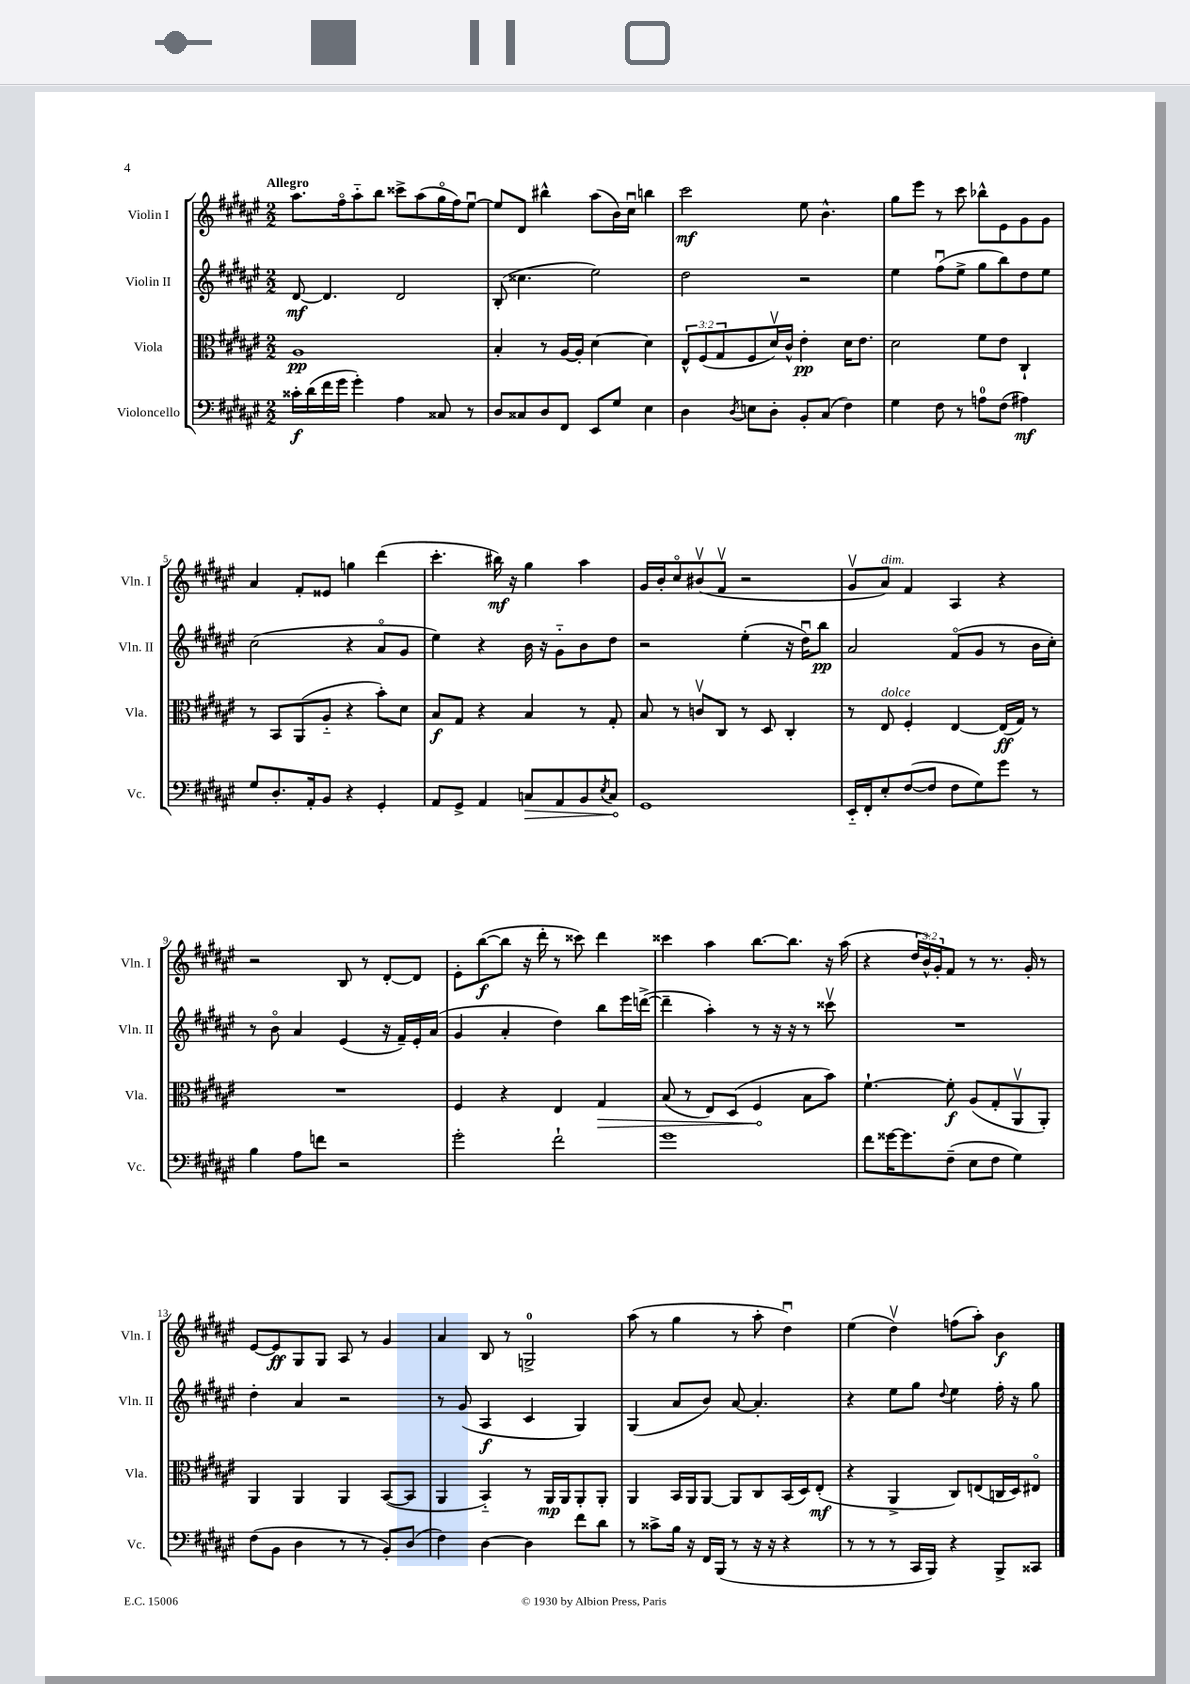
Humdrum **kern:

**kern	**kern	**kern	**kern
*staff4	*staff3	*staff2	*staff1
*clefF4	*clefC3	*clefG2	*clefG2
*k[f#c#g#d#a#e#]	*k[f#c#g#d#a#e#]	*k[f#c#g#d#a#e#]	*k[f#c#g#d#a#e#]
*M2/2	*M2/2	*M2/2	*M2/2
16c##'	1A#	[8d#	8.aa#
(16d#	.	.	.
16f#	.	4.d#]	.
16g#	.	.	16ff#o
4g#')	.	.	8aa#'~
.	.	.	8bb
4A#	.	2d#	8ccc##^
.	.	.	(8aa#
8C##	.	.	16gg#o
.	.	.	16ff#)
8r	.	.	[8ee#u
=	=	=	=
8D#	4B'	(8B'	8ee#]
8C##	.	4.cc##	8d#
8D#	8r	.	4bb#^^
8FF#	[16A#	.	.
.	16A#']	.	.
8EE#	[4d#	2ee#)	(8aa#
8G#	.	.	16b)
.	.	.	16cc#u
4E#	4d#]	.	4bb
=	=	=	=
4D#	12E#^^	2dd#	2ccc#
.	(12F#	.	.
.	12G#	.	.
8qD#	.	.	.
8E	8F#	.	.
8D#'	16d#v)	.	.
.	16c#^^	.	.
8BB'	4e#'	2r	8ee#
(8C#	.	.	4.b^^
4F#)	16d#	.	.
.	8.e#	.	.
=	=	=	=
4G#	2d#	4ee#	8gg#
.	.	.	8eee#
8F#	.	(8ff#u	8r
8r	.	8ee#^	8ccc#
8A	8f#	8gg#	8bb-^^
(8F#	8e#	8bb)	8e#
4A#)	4C#`	8dd#	8g#
.	.	8ee#	8g#
=	=	=	=
8G#	8r	(2cc#	4a#
8.D#'	8BB	.	.
.	(8AA#	.	8f#'
16AA#'	.	.	.
8BB	8A#'~	.	8e##
4r	4r	4r	4gg
4GG#'	8b')	8a#o	(4ddd#
.	8d#	8g#	.
=	=	=	=
8AA#	8B	4ee#)	4.ccc#'
8GG#^	8G#	.	.
4AA#	4r	4r	.
.	.	.	16bb#)
.	.	.	16r
8C	4B	16b	4gg#
.	.	16r	.
8AA#	.	8g#'~	.
8BB	8r	8b	4aa#
8qE#	.	.	.
8C	8G#'	8dd#	.
=	=	=	=
1GG#	8B	2r	16g#
.	.	.	16b'
.	8r	.	8cc#o
.	8cv	.	(8b#v
.	8C#	.	8f#v
.	8r	(4ee#'	2r
.	8D#	.	.
.	4C#'	16r	.
.	.	16dd#u)	.
.	.	8bb	.
=	=	=	=
16EE#'~	8r	2a#	8g#v
16FF#'	.	.	.
8E#'	8E#	.	8a#)
([8F#	4F#'	.	4f#
8F#]	.	.	.
8F#	[4E#	(8f#o	4A#
8G#)	.	8g#	.
8g#	(16E#]	8r	4r
.	16G#)	.	.
8r	8r	16b	.
.	.	16cc#')	.
=	=	=	=
4B	1r	8r	2r
.	.	8bo	.
8A#	.	4a#	.
8f	.	.	.
2r	.	(4e#	8B
.	.	.	8r
.	.	16r	[8d#'
.	.	16f#~)	.
.	.	16e#'	8d#]
.	.	(16a#	.
=	=	=	=
2g#'	4F#	4g#	8e#'
.	.	.	([8bb
.	4r	4a#'	8bb]
.	.	.	16r
.	.	.	16ddd#'
2f#`	4E#	4dd#)	8r
.	.	.	8ccc##)
.	4G#	8bb	4ddd#
.	.	16eee#	.
.	.	([16ddd^	.
=	=	=	=
1g#	(8B	4ddd~]	4ccc##
.	8r	.	.
.	8E#)	4aa#')	4aa#
.	(8D#	.	.
.	4F#	8r	[8.bb
.	.	16r	.
.	.	16r	8.bb]
.	8B	8r	.
.	8b)	8ccc##v	16r
.	.	.	(16aa#
=	=	=	=
8f#	[4.f#`	1r	4r
[16g##	.	.	.
8.g##]	.	.	.
.	.	.	24dd#
.	.	.	24b^^)
.	.	.	24g#'
(8F#~	8f#']	.	8f#
8E#	(8A#	.	8r
8F#	8G#'	.	8.r
4G#)	8AA#v	.	.
.	.	.	16g#'
.	8AA#')	.	8r
=	=	=	=
(8F#	4AA#	4dd#'	[8e#
8BB	.	.	8e#]
4D#	4AA#	4a#	8G#
.	.	.	8G#
8r	4AA#	2r	8A#
8r	.	.	8r
8BB')	([8BB	.	4g#
(8D#	8BB]	.	.
=	=	=	=
4F#)	4AA#	8r	4a#
.	.	(8g#	.
[4D#	4BB'~)	4A#	8B
.	.	.	8r
4D#]	8r	4c#	2G^
.	16AA#	.	.
.	16AA#	.	.
8f#	8AA#'	4G#)	.
8d#	8AA#'	.	.
=	=	=	=
8r	4AA#	(4G#	(8aa#
8c##^	.	.	8r
16B	16BB	8a#	4gg#
16r	16AA#	.	.
16FF#	[8AA#	8b)	.
(16BBB	.	.	.
8r	8AA#]	[8a#	8r
16r	8C#	4.a#']	8aa#'
16r	.	.	.
4r	(16BB	.	4dd#u)
.	16D#)	.	.
.	(8E#'	.	.
=	=	=	=
8r	4r	4r	(4ee#
8r	.	.	.
8r	4AA#^	8ee#	4dd#v)
16CC#	.	8gg#	.
16BBB)	.	.	.
.	.	8qqdd#	.
4r	8C#)	4ee#	(8ff
.	(8E	.	8aa#')
8BBB^	16C	16ff#'	4b
.	16D#)	16r	.
8CC##	8E#o	8gg#	.
==	==	==	==
*-	*-	*-	*-
